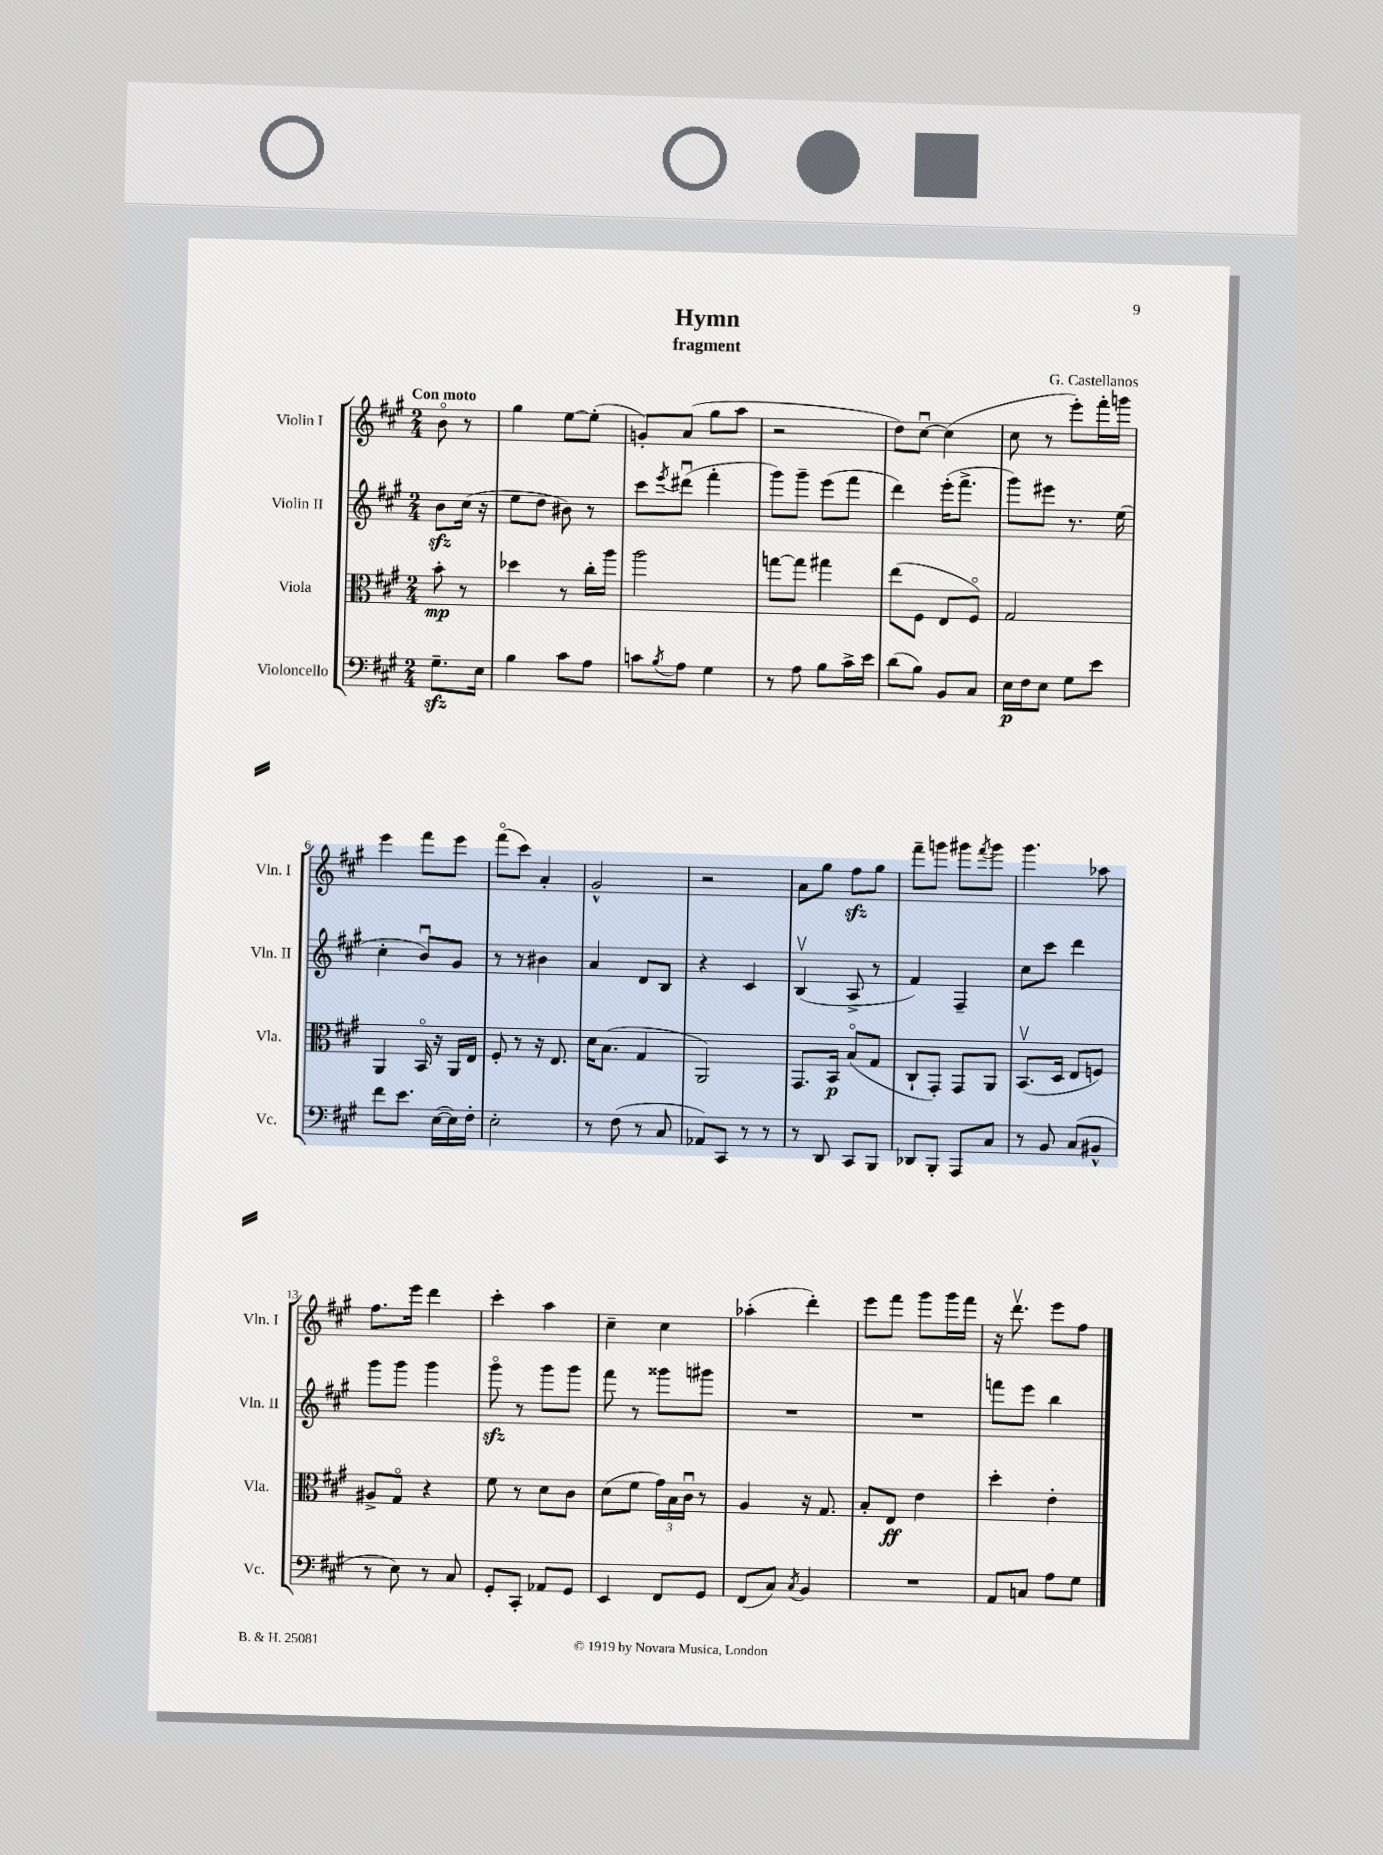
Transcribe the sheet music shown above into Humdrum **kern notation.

**kern	**kern	**kern	**kern
*staff4	*staff3	*staff2	*staff1
*clefF4	*clefC3	*clefG2	*clefG2
*k[f#c#g#]	*k[f#c#g#]	*k[f#c#g#]	*k[f#c#g#]
*M2/4	*M2/4	*M2/4	*M2/4
8.G#~\L	8b'\	8b\L	8bo\
.	8r	(16cc#\Jk	8r
16E\Jk	.	16r	.
=	=	=	=
4B\	4dd-\	8ee\L	4gg#\
.	.	8dd\J	.
8c#\L	8r	8b#\)	[8ee\L
8A\J	16cc#'\LL	8r	(8ee'\]J
.	16aa\JJ	.	.
=	=	=	=
8c\L	2aa\	8ccc#\L	8g'/L)
8qB/	.	8qeee/	.
8A\J	.	(8ddd#u\J	(8a/J
4G#\	.	4fff#'\	8gg#\L
.	.	.	8aa\J
=	=	=	=
8r	[8gg\L	8ggg#\L)	2r
8A\	8gg\]J	8ggg#~\J	.
8B\L	4gg#\	(8eee\L	.
16c#^\L	.	8fff#\J	.
16e\JJ	.	.	.
=	=	=	=
(8d\L	(8ee\L	4ddd\)	8dd\L)
8B\J)	8F#\J	.	[8cc#u\J
8BB/L	8E/L	(16eee'\LK	(4cc#\]
.	.	8.fff#^\J	.
8C#/J	8F#o/J)	.	.
=	=	=	=
16E\LL	2G#/	8ggg#\L)	8cc#\
16F#\J	.	.	.
8E\J	.	8eee#\J	8r
8G#\L	.	8.r	8eee'\L)
8e\J	.	.	16fff#'\L
.	.	(16ee\	16ggg\JJ
=	=	=	=
8f#\L	4AA/	4cc#'\	4eee\
8.e\J	.	.	.
.	16BBo/	8bu/L)	8fff#\L
([16E\LL	16r	.	.
16E\])	16AA/LL	8g#/J	8eee\J
16F#'\JJ	16E/JJ	.	.
=	=	=	=
2E'\	8F#'/	8r	(8fff#o\L
.	8r	8r	8ccc#\J)
.	16r	4b#\	4a'/
.	8.E/	.	.
=	=	=	=
8r	16d\LK	4a/	2g#^^/
.	(8.B\J	.	.
(8F#\	.	.	.
8r	4G#/	8d/L	.
8C#/	.	8B/J	.
=	=	=	=
8AA-/L)	2AA/)	4r	2r
8CC#/J	.	.	.
8r	.	4c#/	.
8r	.	.	.
=	=	=	=
8r	8.GG#/L	(4Bv/	8a\L
8DD/	.	.	8gg#\J
.	16BB/Jk	.	.
8CC#/L	(8Bo/L	8A^/	8ff#\L
8BBB/J	8G#/J	8r	8gg#\J
=	=	=	=
8DD-/L	8C#`/L	4f#/)	8fff#~\L
8BBB'/J	8GG#'/J)	.	8ggg\J
8AAA/L	8GG#/L	4F#~/	8ggg#\L
.	.	.	8qfff#/
8C#/J	8AA/J	.	8ggg#\J
=	=	=	=
8r	(8.BBv/L	8cc#\L	4.ggg#\
8BB/	.	8ccc#\J	.
.	16D/Jk	.	.
(8C#/L	8E/L	4ddd\	.
8BB#^^/J	8F/J)	.	8aa-\
=	=	=	=
8r	8A#^/L	8ggg#\L	8.ff#\L
8E\)	8G#o/J	8ggg#\J	.
.	.	.	16eee\Jk
8r	4r	4ggg#\	4ddd\
8C#/	.	.	.
=	=	=	=
8GG#'/L	8f#\	8ggg#o\	4ccc#'\
8CC#'/J	8r	8r	.
8AA-/L	8d\L	8ggg#\L	4aa\
8GG#/J	8c#\J	8ggg#\J	.
=	=	=	=
4EE/	(8d\L	8fff#\	4cc#~\
.	8f#\J	8r	.
8FF#/L	24g#\LL)	8ggg##\L	4cc#\
.	24B\	.	.
.	24c#u\JJ	.	.
8GG#/J	8r	8ggg#\J	.
=	=	=	=
(8FF#/L	4A/	2r	(4aa-'\
8C#/J)	.	.	.
8qC#/	.	.	.
4BB/	16r	.	4ddd'\)
.	8.G#/	.	.
=	=	=	=
2r	8B'/L	2r	8eee\L
.	8E/J	.	8fff#\J
.	4e\	.	8ggg#\L
.	.	.	16ggg#\L
.	.	.	16fff#\JJ
=	=	=	=
8AA/L	4dd'\	8fff\L	16r
.	.	.	8.dddv\
8C/J	.	8eee\J	.
8A\L	4e'\	4bb\	8eee\L
8G#\J	.	.	8ff#\J
==	==	==	==
*-	*-	*-	*-
